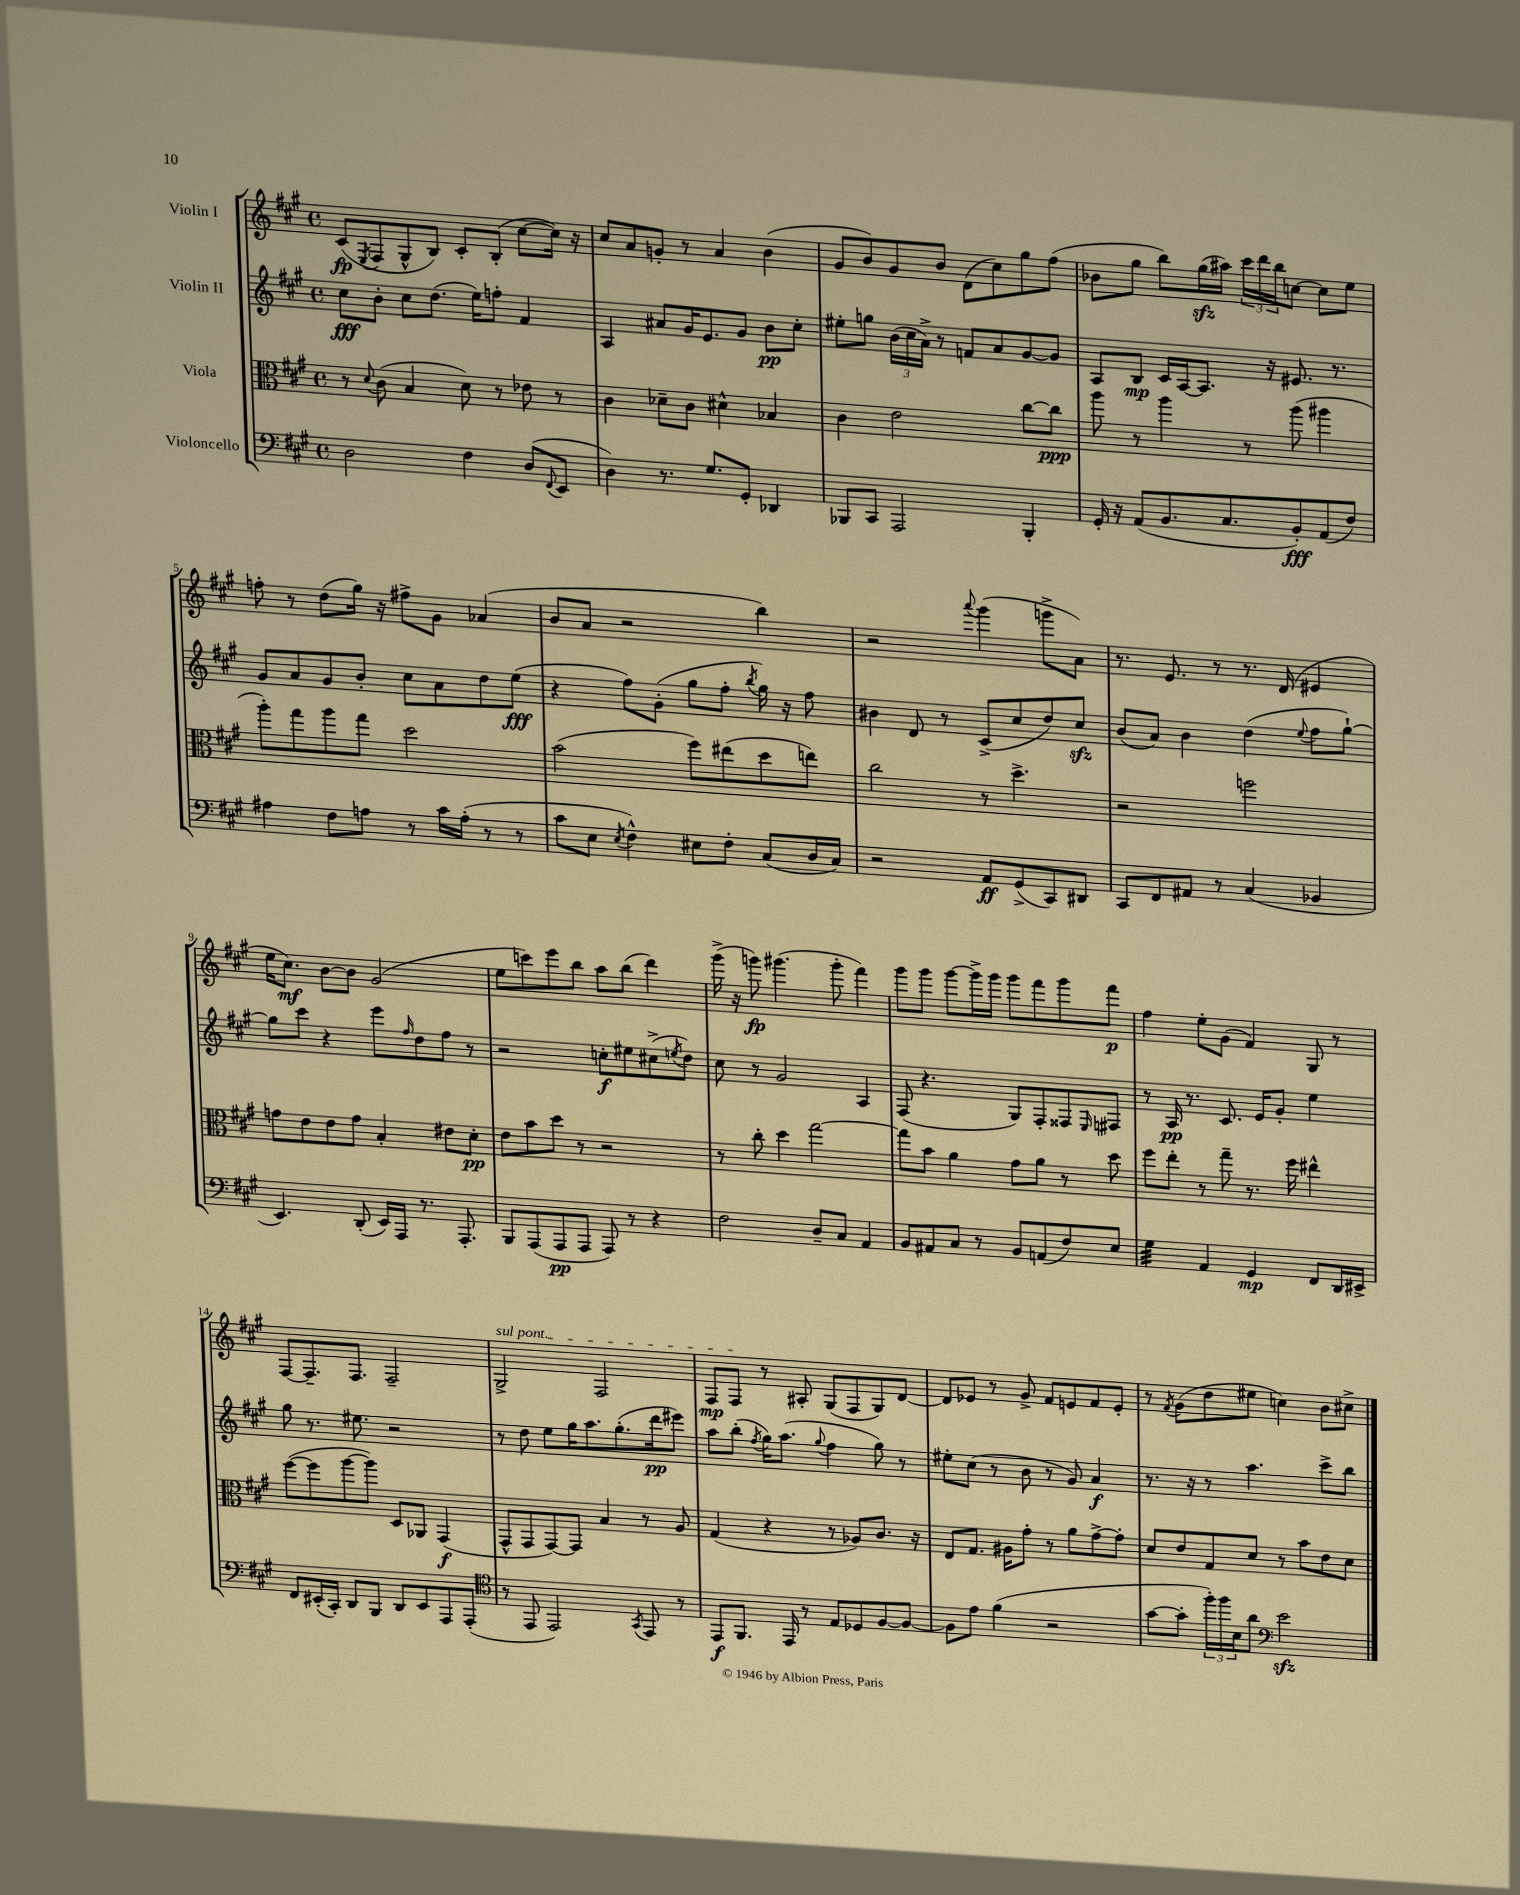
<<
\new StaffGroup <<
\new Staff = "s0" \with { instrumentName = "Violin I" } {
    \clef treble \key a \major \defaultTimeSignature \time 4/4
    cis'8\fp( \acciaccatura { e8 } fis8 gis8-^ b8) cis'8-. b8-.( cis''8~ cis''16) r16 |
    cis''8 a'8 g'8-. r8 a'4 b'4( |
    gis'8 b'8) gis'8 b'8 d'8( cis''8) gis''8 fis''8( |
    bes'8 gis''8 b''8) gis''16\sfz( ais''16) \tuplet 3/2 { cis'''16 d'''16 b''16 } c''8~ c''8 e''8 |
    f''8-. r8 d''8( gis''16) r16 fis''8-> gis'8 aes'4( |
    b'8 a'8 r2 b''4) |
    r2 \appoggiatura { a'''8 } gis'''4( g'''8-> a'8) |
    r8. e'8. r8 r8. d'16( eis'4 |
    e''16 cis''8.\mf) b'8~ b'8 gis'2( |
    e''8 c'''8) e'''8 b''8 a''8 b''8( d'''4) |
    gis'''16->( r16 g'''8\fp) gis'''4.( gis'''8-. fis'''4) |
    gis'''8 gis'''8 gis'''8~ gis'''16-> gis'''16 gis'''8 fis'''8 gis'''8 fis'''8\p |
    fis''4 e''8-. gis'8( fis'4) gis8 r8 |
    fis8~ fis8.-- fis8. fis2-- |
    \once \override TextSpanner.bound-details.left.text = \markup { \italic "sul pont." } gis2->\startTextSpan fis2 |
    fis8\mp fis8\stopTextSpan r8 ais8-. gis8( fis8 gis8) d'8~ |
    d'8 ees'8 r8 gis'8-> fis'8 e'8 fis'8 e'8-. |
    r8 \acciaccatura { fis'8 } gis'8( d''8 eis''8 c''4) b'8 cis''8-> \bar "|." |
}
\new Staff = "s1" \with { instrumentName = "Violin II" } {
    \clef treble \key a \major \defaultTimeSignature \time 4/4
    cis''8\fff b'8-. cis''8 d''8.( e''16) f''8-. fis'4 |
    a4 ais'8 gis'16 e'8. gis'8 b'8\pp cis''8-. |
    eis''8-. g''8 \tuplet 3/2 { b'16( cis''16 a'16->) } r8 f'8 a'8 gis'8~ gis'8 |
    a8 b8\mp cis'16 a16~ a8. r16 eis'8. r8. |
    gis'8 a'8 gis'8 b'8-. cis''8 a'8 d''8 e''8\fff( |
    r4 fis''8) gis'8-.( gis''8 fis''8-. \acciaccatura { b''8 } gis''16) r16 fis''8 |
    bis'4 d'8 r8 cis'8->( cis''8 d''8) cis''8\sfz |
    b'8( a'8) b'4 d''4( \appoggiatura { e''8 } fis''8 gis''8~-!) |
    gis''8 cis'''8 r4 e'''8 \grace { fis''16 } d''8 fis''8 r8 |
    r2 c''8-.\f eis''8 cis''8->( \acciaccatura { e''8 } d''8) |
    cis''8 r8 gis'2 a4 |
    fis8( r4. gis8) fis8-. fisis8 \grace { e16 } fis8 |
    r8 a16\pp r8. cis'8. e'16 gis'8-. e''4 |
    gis''8 r8. eis''8. r2 |
    r8 d''8 e''8 gis''16 a''8. gis''8.-.( d'''16\pp eis'''8) |
    a''8 b''8-.( \acciaccatura { fis''8 } gis''16) a''8.( \appoggiatura { gis''8 } fis''4 gis''8) r8 |
    eis''8-. cis''8( r8 b'8 r8 gis'8) a'4\f |
    r8. r16 r8 a''4. cis'''8-> b''8 \bar "|." |
}
\new Staff = "s2" \with { instrumentName = "Viola" } {
    \clef alto \key a \major \defaultTimeSignature \time 4/4
    r8 \appoggiatura { d'8 } cis'8( b4 d'8) r8 ees'8 r8 |
    cis'4 des'8-- cis'8 dis'4-^ bes4 |
    cis'4 e'2 cis''8~ cis''8\ppp |
    a''8 r8 a''4 r8 a''8( ais''4 |
    a''8-.) gis''8 a''8 gis''8 d''2 |
    b'2( fis''8) eis''8( d''8 e''8) |
    cis''2 r8 d''4.-> |
    r2 f''2 |
    g'8 e'8 e'8 g'8 b4-. eis'8 d'8-.\pp |
    e'8 b'8 d''8 r8 r2 |
    r8 cis''8-. d''4 gis''2~ |
    gis''8 b'8 a'4 gis'8 a'8 r8 d''8 |
    fis''8 e''8-. r8 gis''8-- r8. fis''16 eis''4-^ |
    fis''8~( fis''8 a''8~ a''8) d8 aes,8 gis,4\f( |
    gis,8-^ gis,8 gis,8~) gis,8 b4 r8 a8 |
    gis4( r4 r8 aes8) cis'8. r16 |
    e8 gis8. ais16 gis'8-. r8 a'8 gis'8~-> gis'8-. |
    d'8 e'8 gis8 d'8 r8 b'8 e'8 d'8 \bar "|." |
}
\new Staff = "s3" \with { instrumentName = "Violoncello" } {
    \clef bass \key a \major \defaultTimeSignature \time 4/4
    d2 fis4 d8( \appoggiatura { fis,8 } e,8 |
    d4) r8. gis8. gis,8-. des,4 |
    bes,,8 cis,8 a,,2 bes,,4-. |
    gis,16-. r16 a,8( b,8. cis8. b,8-.\fff) a,8( fis8) |
    ais4 fis8 a8 r8 cis'16 a16-.( r8 r8 |
    cis'8 e8 \acciaccatura { e8 } fis4-^) eis8 fis8-. cis8( d16 cis16) |
    r2 a,8\ff gis,8->( cis,8) dis,8 |
    cis,8 fis,8 ais,8 r8 cis4( bes,4 |
    e,4.) d,8-.( e,16) a,,16 r8. a,,8.-. |
    b,,8 a,,8( a,,8\pp a,,8 a,,8) r8 r4 |
    fis2 d8-- cis8 a,4 |
    b,8 ais,8 cis8 r8 b,8 a,8( fis8) e8 |
    gis4:32 a,4 gis,4\mp fis,8 d,16 eis,16-> |
    fis,8 eis,16-.( cis,16-.) d,8 b,,8 d,8 eis,8 a,,8 a,,8-.( |
    \clef tenor r8 e,8 e,2) \acciaccatura { gis,8 } e,8 r8 |
    e,8\f fis,8. e,16 r8 e8 des8 fis8~ fis8~ |
    fis8 e'8 fis'4( r2 |
    gis'8~ gis'8-. \tuplet 3/2 { fis''16-.) fis''16 b16 } a'8 \clef bass e'2\sfz \bar "|." |
}
>>
>>
